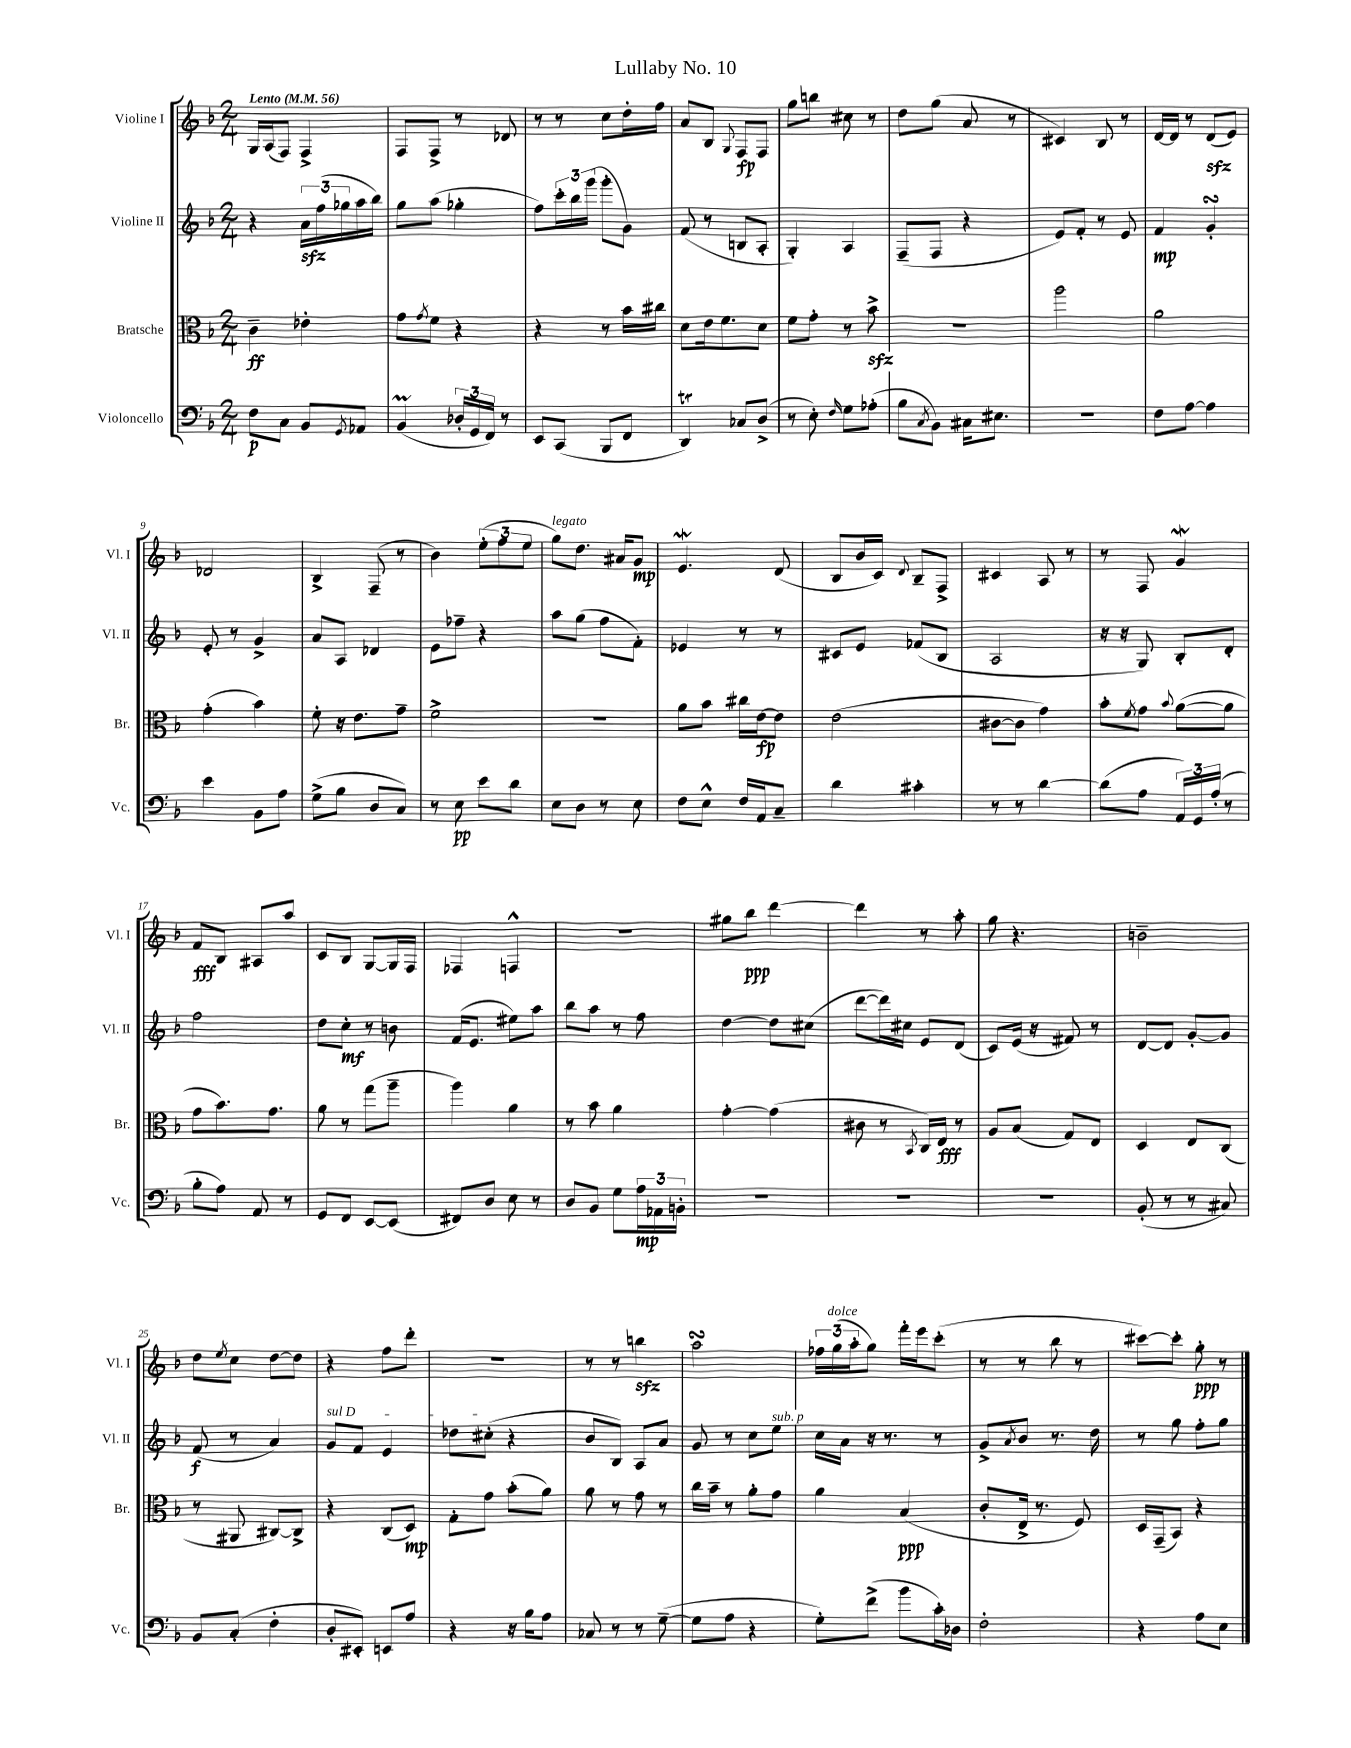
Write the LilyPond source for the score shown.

\header { title = "Lullaby No. 10" }
<<
\new StaffGroup <<
\new Staff = "s0" \with { instrumentName = "Violine I" shortInstrumentName = "Vl. I" } {
    \clef treble \key f \major \numericTimeSignature \time 2/4 \tempo "Lento" 4 = 56
    g16 a16( f8) f4-> |
    f8 f8-> r8 des'8 |
    r8 r8 c''8 d''16-. f''16 |
    a'8 bes8 \appoggiatura { g8 } f8\fp f8 |
    g''8 b''8 cis''8 r8 |
    d''8 g''8( a'8 r8 |
    cis'4) bes8 r8 |
    d'16~ d'16 r8 d'8\sfz( e'8) |
    des'2 |
    bes4-> f8--( r8 |
    bes'4) \tuplet 3/2 { e''8-.( f''8 e''8 } |
    g''8^\markup { \italic "legato" }) d''8. ais'16 g'8\mp |
    e'4.\mordent d'8( |
    bes8 bes'16 c'16) \appoggiatura { d'8 } bes8-- f8-> |
    cis'4 a8 r8 |
    r8 f8 g'4\mordent |
    f'8\fff bes8 ais8 a''8 |
    c'8 bes8 g8~ g16 f16 |
    fes4 f4-^ |
    R2 |
    gis''8 bes''8\ppp d'''4~ |
    d'''4 r8 a''8-. |
    g''8 r4. |
    b'2-- |
    d''8 \acciaccatura { e''8 } c''8 d''8~ d''8 |
    r4 f''8 d'''8-. |
    R2 |
    r8 r8 b''4\sfz |
    a''2\turn |
    \tuplet 3/2 { fes''16 g''16^\markup { \italic "dolce" }( a''16-. } g''8) f'''16-. e'''16 c'''8-.( |
    r8 r8 bes''8 r8 |
    cis'''8~) cis'''8-. g''8-.\ppp r8 \bar "|." |
}
\new Staff = "s1" \with { instrumentName = "Violine II" shortInstrumentName = "Vl. II" } {
    \clef treble \key f \major \numericTimeSignature \time 2/4
    r4 \tuplet 3/2 { a'16\sfz f''16( ges''16 } a''16 bes''16) |
    g''8 a''8( ges''4-. |
    f''8) \tuplet 3/2 { c'''16-. bes''16 g'''16( } g'''8-. g'8) |
    f'8( r8 b8 a8-. |
    g4-.) a4 |
    f8--( f8 r4 |
    e'8) f'8-. r8 e'8 |
    f'4\mp g'4-.\turn |
    e'8-. r8 g'4-> |
    a'8 a8 des'4 |
    e'8 fes''8-- r4 |
    a''8 g''8( f''8 f'8-.) |
    ees'4 r8 r8 |
    cis'8 e'8 fes'8( bes8 |
    a2 |
    r16 r16 g8) bes8-. d'8-. |
    f''2 |
    d''8 c''8-.\mf r8 b'8 |
    f'16( e'8. eis''8) a''8 |
    bes''8 a''8 r8 f''8 |
    d''4~ d''8 cis''8( |
    d'''8~ d'''16) cis''16 e'8 d'8( |
    c'8) e'16( r16 fis'8) r8 |
    d'8~ d'8 g'8~-. g'8 |
    f'8\f( r8 a'4) |
    \once \override TextSpanner.bound-details.left.text = \markup { \italic "sul D" } g'8\startTextSpan f'8 e'4 |
    des''8 cis''8-.\stopTextSpan( r4 |
    bes'8 bes8) a8 a'8 |
    g'8 r8 c''8 e''8^\markup { \italic "sub. p" } |
    c''16 a'16 r16 r8. r8 |
    g'8-> \acciaccatura { a'8 } bes'8 r8. d''16 |
    r8 g''8 f''8-. g''8 \bar "|." |
}
\new Staff = "s2" \with { instrumentName = "Bratsche" shortInstrumentName = "Br." } {
    \clef alto \key f \major \numericTimeSignature \time 2/4
    c'4--\ff ees'4-. |
    g'8 \acciaccatura { g'8 } f'8 r4 |
    r4 r8 bes'16 cis''16 |
    d'8 e'16 f'8. d'8 |
    f'8 g'8-. r8 bes'8->\sfz |
    R2 |
    a''2 |
    a'2 |
    g'4-.( bes'4) |
    f'8-. r16 e'8. g'8-- |
    f'2-> |
    R2 |
    a'8 bes'8 cis''16 e'16~\fp e'8 |
    e'2( |
    cis'8~ cis'8 g'4) |
    bes'8-. \acciaccatura { f'8 } g'8 \appoggiatura { bes'8 } a'8~( a'8 |
    g'8 bes'8.) g'8. |
    a'8 r8 g''8( a''8-- |
    a''4) a'4 |
    r8 bes'8 a'4 |
    g'4~-. g'4( |
    cis'8 r8 \acciaccatura { bes,8 } c16) e16\fff r8 |
    a8 bes8( g8) e8 |
    d4 e8 c8( |
    r8 ais,8 cis8~) cis8-> |
    r4 c8( d8\mp) |
    g8-. g'8 bes'8-.( a'8) |
    a'8 r8 g'8 r8 |
    c''16 bes'16-- r8 a'8-. g'8 |
    a'4 bes4\ppp( |
    c'8-. e16-> r8. f8) |
    d16 g,16--( bes,8) r4 \bar "|." |
}
\new Staff = "s3" \with { instrumentName = "Violoncello" shortInstrumentName = "Vc." } {
    \clef bass \key f \major \numericTimeSignature \time 2/4
    f8\p c8 bes,8 \acciaccatura { g,8 } aes,8 |
    bes,4\prall( \tuplet 3/2 { des16-. g,16 f,16) } r8 |
    e,8 c,8( bes,,8 f,8 |
    d,4\trill) ces8 d8->( |
    r8 e8-.) \grace { f16 } g8 aes8-.( |
    bes8 \acciaccatura { c8 } bes,8) cis16 eis8. |
    R2 |
    f8 a8~ a4 |
    e'4 bes,8 a8 |
    g8->( bes8 d8 c8) |
    r8 e8\pp e'8 d'8 |
    e8 d8 r8 e8 |
    f8 e8-^ f16 a,16 c8-- |
    d'4 cis'4-. |
    r8 r8 d'4~ |
    d'8( a8 \tuplet 3/2 { a,16) g,16 a16-.( } r8 |
    bes8-. a8) a,8 r8 |
    g,8 f,8 e,8~ e,8( |
    fis,8) d8 e8 r8 |
    d8 bes,8 g8 \tuplet 3/2 { a16\mp aes,16 b,16-. } |
    R2 |
    R2 |
    R2 |
    bes,8-.( r8 r8 cis8) |
    bes,8 c8-.( f4-. |
    d8-. eis,8-.) e,8 a8 |
    r4 r16 bes16 a8 |
    ces8 r8 r8 g8~--( |
    g8 a8 r4 |
    g8-.) f'8->( bes'8 c'16-.) des16 |
    f2-. |
    r4 a8 e8 \bar "|." |
}
>>
>>
